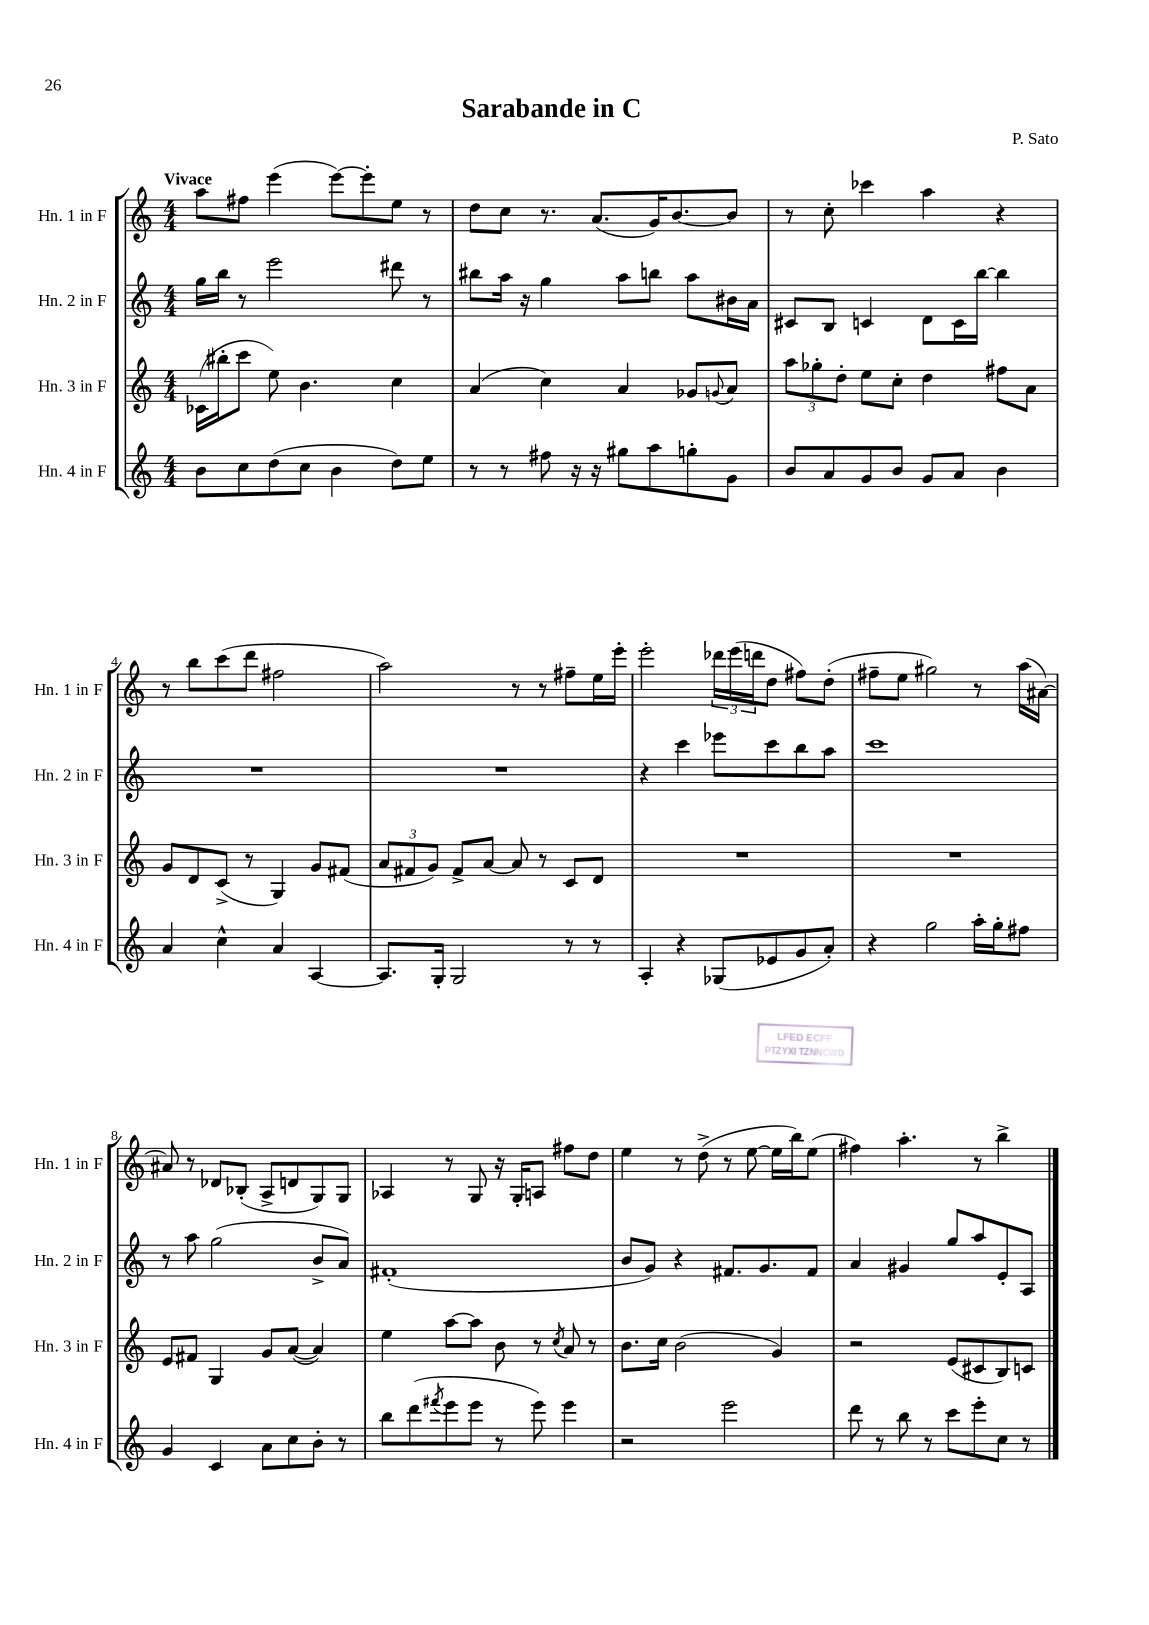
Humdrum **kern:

**kern	**kern	**kern	**kern
*staff4	*staff3	*staff2	*staff1
*clefG2	*clefG2	*clefG2	*clefG2
*k[]	*k[]	*k[]	*k[]
*M4/4	*M4/4	*M4/4	*M4/4
8b	(16c-	16gg	8aa
.	16bb#'	16bb	.
8cc	8ccc	8r	8ff#
(8dd	8ee)	2eee	(4eee
8cc	4.b	.	.
4b	.	.	[8eee)
.	.	.	8eee']
8dd)	4cc	8ddd#	8ee
8ee	.	8r	8r
=	=	=	=
8r	(4a	8bb#	8dd
8r	.	16aa	8cc
.	.	16r	.
8ff#	4cc)	4gg	8.r
16r	.	.	.
16r	.	.	(8.a
8gg#	4a	8aa	.
8aa	.	8bb	16g)
.	.	.	[8.b
8gg'	8g-	8aa	.
.	8qqg	.	.
8g	8a	16b#	8b]
.	.	16a	.
=	=	=	=
8b	12aa	8c#	8r
.	12gg-'	.	.
8a	.	8B	8cc'
.	12dd'	.	.
8g	8ee	4c	4ccc-
8b	8cc'	.	.
8g	4dd	8d	4aa
8a	.	16c	.
.	.	[16bb	.
4b	8ff#	4bb]	4r
.	8a	.	.
=	=	=	=
4a	8g	1r	8r
.	8d	.	8bb
4cc^^	(8c^	.	(8ccc
.	8r	.	8ddd
4a	4G)	.	2ff#
[4A	8g	.	.
.	(8f#	.	.
=	=	=	=
8.A]	12a	1r	2aa)
.	12f#	.	.
.	12g)	.	.
16G'	.	.	.
2G	8f#^	.	.
.	[8a	.	.
.	8a]	.	8r
.	8r	.	8r
8r	8c	.	8ff#~
8r	8d	.	16ee
.	.	.	16eee'
=	=	=	=
4A'	1r	4r	2eee'
4r	.	4ccc	.
(8G-	.	8eee-	24ddd-
.	.	.	(24eee
.	.	.	24ddd
8e-	.	8ccc	8dd
8g	.	8bb	8ff#)
8a')	.	8aa	(8dd'
=	=	=	=
4r	1r	1ccc	8ff#~
.	.	.	8ee
2gg	.	.	2gg#)
16aa'	.	.	8r
16gg'	.	.	.
8ff#	.	.	(16aa
.	.	.	[16a#)
=	=	=	=
4g	8e	8r	8a#]
.	8f#	8aa	8r
4c	4G	(2gg	8d-
.	.	.	(8B-'
8a	8g	.	8A^
8cc	([8a	.	8d
8b'	4a])	8b^	8G)
8r	.	8a)	8G
=	=	=	=
8bb	4ee	(1f#'	4A-
(8ddd	.	.	.
8qfff#	.	.	.
8eee	[8aa	.	8r
8eee	8aa]	.	8G
8r	8b	.	16r
.	.	.	16G'
8eee)	8r	.	8A
.	8qcc	.	.
4eee	8a	.	8ff#
.	8r	.	8dd
=	=	=	=
2r	8.b	8b	4ee
.	.	8g)	.
.	16cc	.	.
.	(2b	4r	8r
.	.	.	(8dd^
2eee	.	8.f#	8r
.	.	.	[8ee
.	.	8.g	.
.	4g)	.	16ee]
.	.	.	16bb)
.	.	8f#	(8ee
=	=	=	=
8ddd	2r	4a	4ff#)
8r	.	.	.
8bb	.	4g#	4.aa'
8r	.	.	.
8ccc	(8e	8gg	.
8eee'	8c#	8aa	8r
8cc	8B)	8e'	4bb^
8r	8c	8A	.
==	==	==	==
*-	*-	*-	*-
